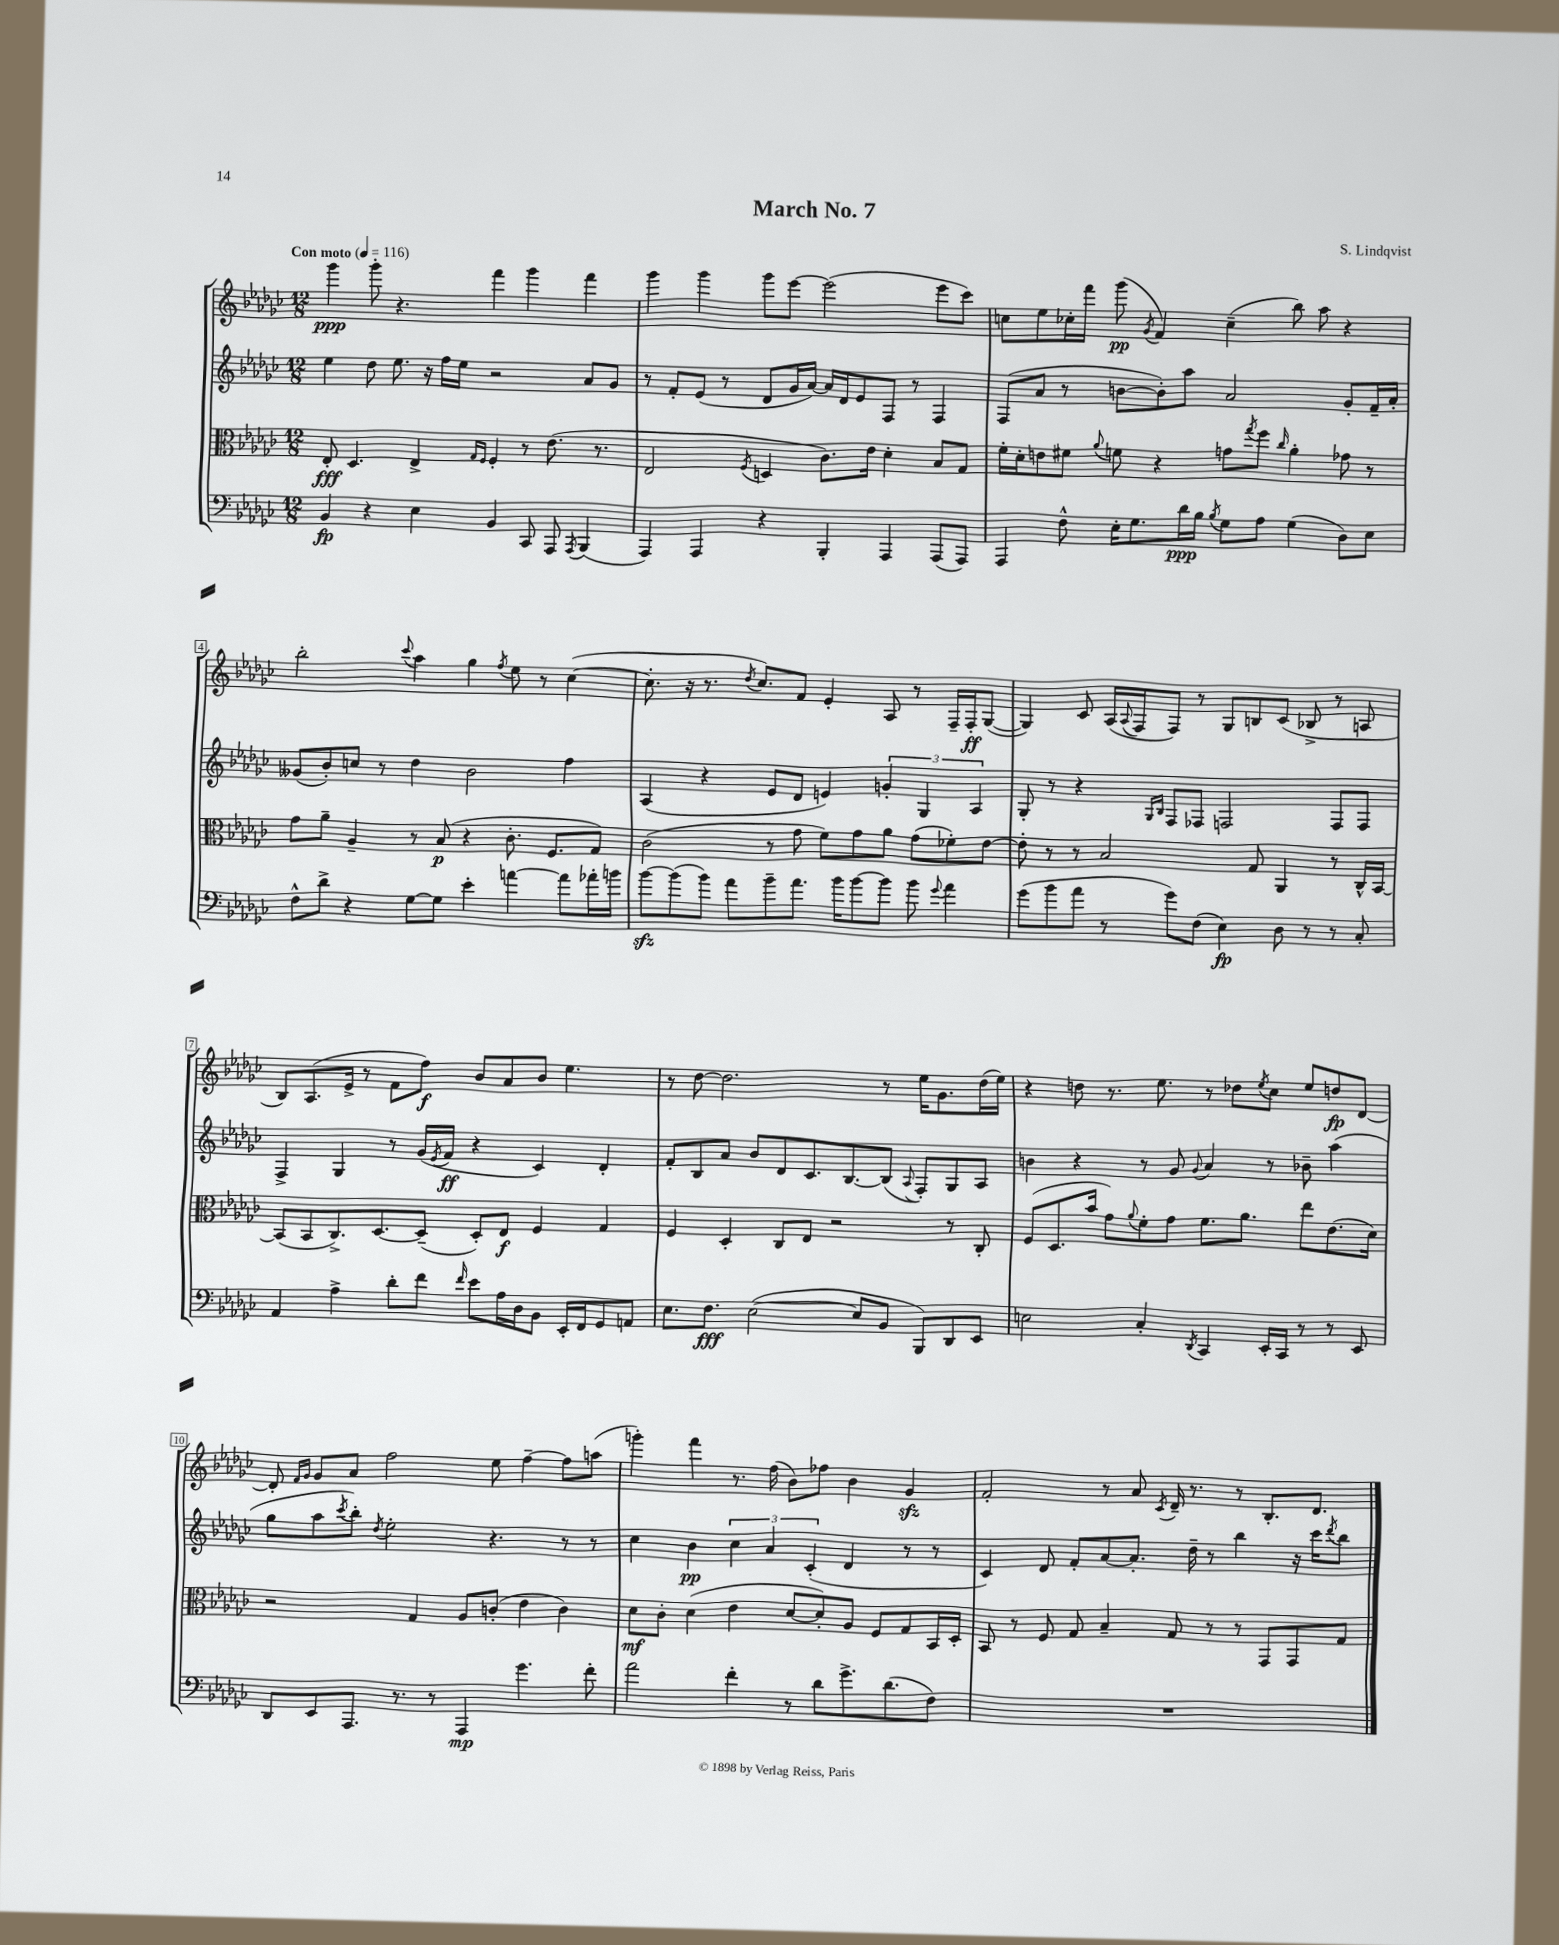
\header { title = "March No. 7" composer = "S. Lindqvist" }
<<
\new StaffGroup <<
\new Staff = "s0" {
    \clef treble \key ges \major \numericTimeSignature \time 12/8 \tempo "Con moto" 4 = 116
    ges'''4\ppp ges'''8-. r4. f'''4 ges'''4 f'''4 |
    ges'''4 ges'''4 ges'''8 ees'''8~ ees'''2( ees'''8 ces'''8) |
    c''8 ees''8 ces''16-. f'''16 ges'''8\pp( \acciaccatura { ges'8 } f'4) ces''4--( bes''8) aes''8 r4 |
    bes''2-. \appoggiatura { ces'''8 } aes''4 ges''4 \acciaccatura { f''8 } ees''8 r8 ces''4~( |
    ces''8.-. r16 r8. \acciaccatura { des''8 } ces''8.) f'8 ees'4-. aes8 r8 f16-- f16-.\ff ges8~( |
    ges4) ces'8 aes16( \appoggiatura { aes8 } f16 f8) r8 ges8 b8 ces'8( bes8-> r8 a8 |
    bes8) aes8.( ees'16-> r8 f'8 f''8\f) bes'8 aes'8 bes'8 ees''4. |
    r8 des''8~ des''2. r8 ees''16 ges'8. des''16( ees''16) |
    r4 d''8 r8. ees''8. r8 des''8 \acciaccatura { ees''8 } ces''8 ees''8 d''8\fp des'8~ |
    des'8-. \grace { f'16 ges'16 } ges'8 aes'8 f''2 ees''8 f''4~-- f''8 a''8( |
    g'''4-.) f'''4 r8. f''16( bes'8) fes''8 bes'4 ges'4\sfz |
    f'2-. r8 aes'8 \acciaccatura { ces'8 } des'16-- r8. r8 bes8.-. des'8. \bar "|." |
}
\new Staff = "s1" {
    \clef treble \key ges \major \numericTimeSignature \time 12/8
    ees''4 des''8 ees''8. r16 f''16 ees''16 r2 aes'8 ges'8 |
    r8 f'8-. ees'8( r8 des'8 ges'16 aes'16~) aes'16 des'16 ees'8 f8 r8 f4 |
    f8( aes'8 r8 b'8~ b'8-.) aes''8 aes'2 ges'8-. f'16-- aes'16-. |
    geses'8( bes'8-.) c''8 r8 des''4 bes'2 f''4 |
    aes4( r4 ees'8 des'8 e'4) \tuplet 3/2 { g'4-. ges4 aes4 } |
    ges8-. r8 r4 \grace { ges16 bes16 } f8 fes8 f2 f8 f8 |
    f4-> ges4 r8 ges'16( \acciaccatura { ees'8 } f'16\ff r4 ces'4) des'4-. |
    f'8-. bes8 aes'8 bes'8 des'8 ces'8. bes8.~ bes8( \appoggiatura { aes8 } f8-.) ges8 aes8 |
    b'4 r4 r8 ges'8 \appoggiatura { ges'8 } aes'4 r8 bes'8-- aes''4( |
    ges''8 aes''8 \acciaccatura { ces'''8 } bes''8-.) \acciaccatura { des''8 } ees''2-. r4. r8 r8 |
    ces''4 bes'4\pp \tuplet 3/2 { ces''4 aes'4 ces'4-.( } des'4 r8 r8 |
    ces'4) des'8 f'8-. aes'8~ aes'8.-. des''16-- r8 bes''4 r16 ces'''16 \acciaccatura { des'''8 } bes''8 \bar "|." |
}
\new Staff = "s2" {
    \clef alto \key ges \major \numericTimeSignature \time 12/8
    ees8-.\fff des4. ees4-> \grace { ges16 f16 } f4-. r8 ees'8.( r8. |
    ees2 \acciaccatura { f8 } d4 ces'8.) ees'16 des'4-. bes8 ges8 |
    f'16-. des'16-. e'8 fis'8 \appoggiatura { aes'8 } f'8 r4 g'8 \acciaccatura { ges''8 } f''8 \grace { ces''16 } aes'4-. ges'8 r8 |
    ges'8 aes'8-- aes4-- r8 bes8\p( r4 ces'8.-. f8. ges8) |
    ces'2( r8 ges'8 f'8) ges'8 aes'8 ges'8( fes'8-.) ees'8~ |
    ees'8-. r8 r8 bes2 ges8 aes,4 r8 ces16-^ bes,16~ |
    bes,8( bes,8 ces8.->) des8.~ des8--( des8-.) ees8\f f4 ges4 |
    f4 des4-. ces8 ees8 r2 r8 ces8-. |
    f8( des8. bes'16 ges'8) \appoggiatura { aes'8 } f'8-. ges'8 f'8. aes'8. ees''8 ees'8.( des'16) |
    r2 ges4 aes8 c'8-.( ees'4 c'4) |
    des'8\mf ces'8-. des'4( ees'4 des'8~ des'8-.) aes8 f8 ges8 bes,16 des16-. |
    bes,8 r8 f8 ges8 bes4-- ges8 r8 r8 ges,8 ges,8 ges8 \bar "|." |
}
\new Staff = "s3" {
    \clef bass \key ges \major \numericTimeSignature \time 12/8
    bes,4\fp r4 ees4 bes,4 ces,8 aes,,8 \acciaccatura { aes,,8 } bes,,4( |
    aes,,4) aes,,4 r4 bes,,4-. aes,,4 aes,,8( aes,,8) |
    aes,,4 f8-^ ees16-. ges8. des'16\ppp bes16 \acciaccatura { bes8 } ges8 aes8 ges4( des8) ees8 |
    f8-^ des'8-> r4 ges8~ ges8 ees'4-. a'4~ a'8 aes'16-. b'16 |
    bes'8~\sfz bes'8( bes'8) aes'8 bes'8-- aes'8. bes'16 bes'8~ bes'8 bes'8 \appoggiatura { ges'8 } aes'4 |
    ges'8( bes'8 aes'8 r8 ges'8) f8( ees4\fp) des8 r8 r8 ces8-. |
    aes,4 aes4-> des'8-. f'8 \grace { f'16 } ees'8 aes16 des16 bes,8 ees,16-. f,16 ges,8 a,8 |
    ees8. f8.\fff ees2~( ees8 bes,8 bes,,8) des,8 ees,8 |
    e2 ces4-. \acciaccatura { des,8 } ces,4 ees,16-. ces,16 r8 r8 ees,8 |
    des,8 ees,8 aes,,8. r8. r8 aes,,4\mp ges'4. f'8-. |
    aes'2 f'4-. r8 des'8 ges'8.-> des'8.( f8) |
    R1. \bar "|." |
}
>>
>>
\layout { \context { \Score \override BarNumber.stencil = #(make-stencil-boxer 0.1 0.3 ly:text-interface::print) } }
